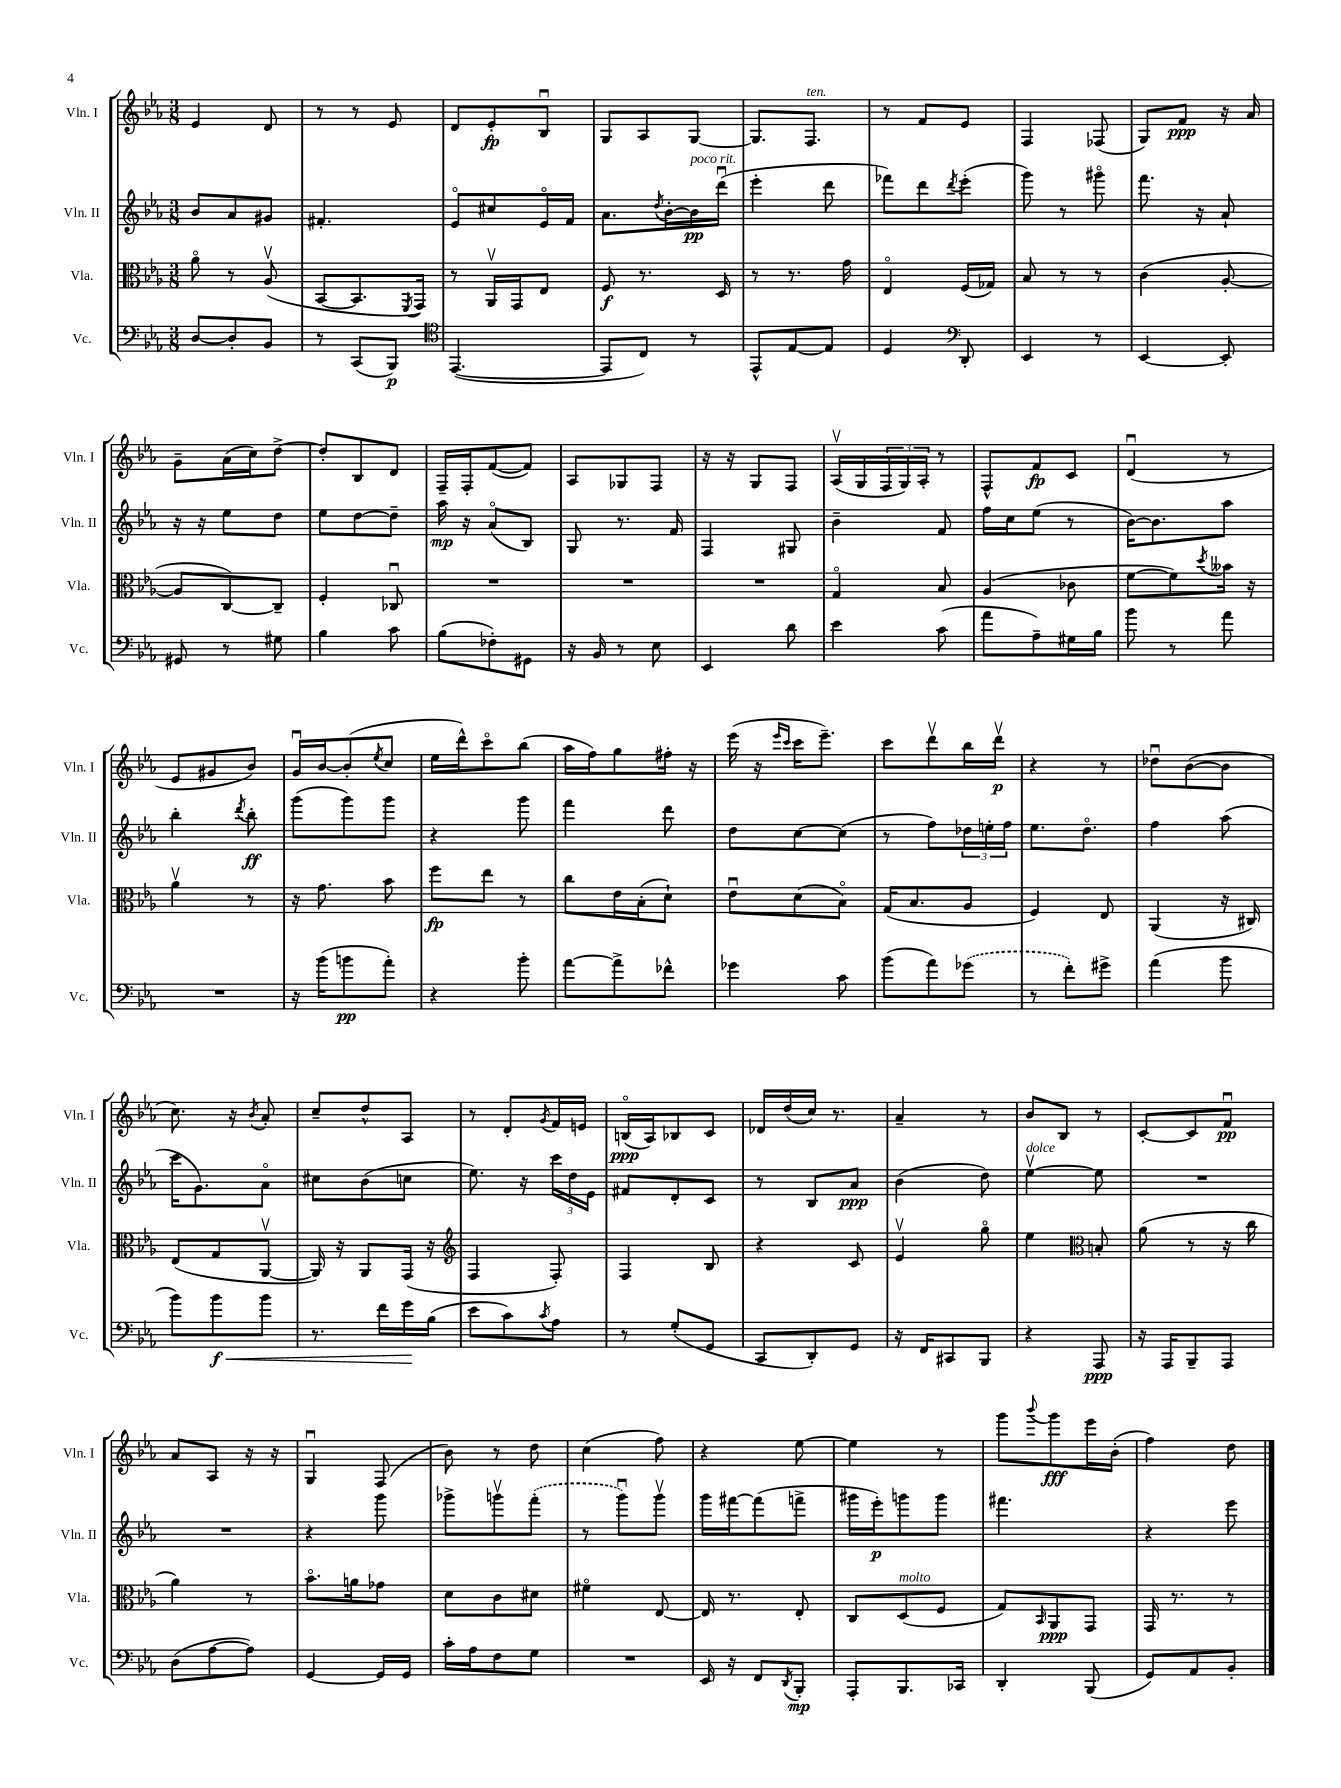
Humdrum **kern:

**kern	**dynam	**kern	**dynam	**kern	**dynam	**kern	**dynam
*part4	*part4	*part3	*part3	*part2	*part2	*part1	*part1
*staff4	*staff4	*staff3	*staff3	*staff2	*staff2	*staff1	*staff1
*I"Vc.	*	*I"Vla.	*	*I"Vln. II	*	*I"Vln. I	*
*I'Vc.	*	*I'Vla.	*	*I'Vln. II	*	*I'Vln. I	*
*clefF4	*	*clefC3	*	*clefG2	*	*clefG2	*
*k[b-e-a-]	*	*k[b-e-a-]	*	*k[b-e-a-]	*	*k[b-e-a-]	*
*M3/8	*	*M3/8	*	*M3/8	*	*M3/8	*
=12	=12	=12	=12	=12	=12	=12	=12
[8D/L	.	8a-\	.	8b-/L	.	4e-/	.
8D'/]	.	8r	.	8a-/	.	.	.
8BB-/J	.	(8A-v/	.	8g#X/J	.	8d/	.
=13	=13	=13	=13	=13	=13	=13	=13
8r	.	[8BB-/L	.	4.f#X'/	.	8r	.
(8CC/L	.	8.BB-/]	.	.	.	8r	.
8BBB-/J)	p	.	.	.	.	8e-/	.
.	.	8qFF/	.	.	.	.	.
.	.	16GG/Jk)	.	.	.	.	.
=14	=14	=14	=14	=14	=14	=14	=14
*clefC4	*	*	*	*	*	*	*
([4.EE-/	.	8r	.	8e-/L	.	8d/L	.
.	.	16AA-v/LL	.	8cc#X/	.	8e-'/	fp
.	.	16GG/J	.	.	.	.	.
.	.	8E-/J	.	16e-/L	.	8B-u/J	.
.	.	.	.	16f/JJ	.	.	.
=15	=15	=15	=15	=15	=15	=15	=15
8EE-/L]	.	8F/	f	8.a-\L	.	8G/L	.
8C/J)	.	8.r	.	.	.	8A-/	.
.	.	.	.	8qdd/	.	.	.
.	.	.	.	[16b-'\L	.	.	.
!	!	!	!	!LO:TX:a:i:t=poco rit.	!	!	!
8r	.	.	.	16b-\]	pp	[8G/J	.
.	.	16D/	.	(16dddu\JJ	.	.	.
=16	=16	=16	=16	=16	=16	=16	=16
8EE-^^/L	.	8r	.	4eee-'\	.	8.G/L]	.
[8E-/	.	8.r	.	.	.	.	.
!	!	!	!	!	!	!LO:TX:a:i:t=ten.	!
.	.	.	.	.	.	8.F/J	.
8E-/J]	.	.	.	8ddd\	.	.	.
.	.	16g\	.	.	.	.	.
=17	=17	=17	=17	=17	=17	=17	=17
4D/	.	4E-/	.	8fff-X\L)	.	8r	.
.	.	.	.	8ddd\	.	8f/L	.
*clefF4	*	*	*	*	*	*	*
.	.	.	.	8qddd/	.	.	.
8DD'/	.	(16F/LL	.	(8eee-'\J	.	8e-/J	.
.	.	16G-X/JJ)	.	.	.	.	.
=18	=18	=18	=18	=18	=18	=18	=18
4EE-/	.	8B-/	.	8ggg\)	.	4F/	.
.	.	8r	.	8r	.	.	.
8r	.	8r	.	8ggg#X\	.	(8F-X/	.
=19	=19	=19	=19	=19	=19	=19	=19
[4EE-/	.	(4c\	.	8.fff\	.	8G/L)	.
.	.	.	.	.	.	8f/J	ppp
.	.	.	.	16r	.	.	.
8EE-'/]	.	[8A-'/	.	8a-`/	.	16r	.
.	.	.	.	.	.	16a-/	.
!!LO:LB:g=z
=20	=20	=20	=20	=20	=20	=20	=20
8GG#X/	.	8A-/L]	.	16r	.	8g~\L	.
.	.	.	.	16r	.	.	.
8r	.	[8C/)	.	8ee-\L	.	(16a-\L	.
.	.	.	.	.	.	16cc\J)	.
8G#X\	.	8C~/J]	.	8dd\J	.	[8dd^\J	.
=21	=21	=21	=21	=21	=21	=21	=21
4B-\	.	4F'/	.	8ee-\L	.	8dd'/L]	.
.	.	.	.	[8dd\	.	8B-/	.
8c\	.	8C-Xu/	.	8dd~\J]	.	8d/J	.
=22	=22	=22	=22	=22	=22	=22	=22
(8B-\L	.	4.r	.	16aa-\	mp	16F~/LL	.
.	.	.	.	16r	.	16F'/J	.
8F-X'\)	.	.	.	(8a-/L	.	([8f/	.
8GG#X\J	.	.	.	8B-/J)	.	8f/J])	.
=23	=23	=23	=23	=23	=23	=23	=23
16r	.	4.r	.	8G/	.	8A-/L	.
16BB-/	.	.	.	.	.	.	.
8r	.	.	.	8.r	.	8G-X/	.
8E-\	.	.	.	.	.	8F/J	.
.	.	.	.	16f/	.	.	.
=24	=24	=24	=24	=24	=24	=24	=24
4EE-/	.	4.r	.	4F/	.	16r	.
.	.	.	.	.	.	16r	.
.	.	.	.	.	.	8G/L	.
8d\	.	.	.	8G#X/	.	8F/J	.
=25	=25	=25	=25	=25	=25	=25	=25
4e-\	.	4G/	.	4b-~\	.	(16A-v/LL	.
.	.	.	.	.	.	16G/	.
.	.	.	.	.	.	24F/	.
.	.	.	.	.	.	24G/)	.
.	.	.	.	.	.	24A-'/JJ	.
(8c\	.	8B-/	.	8f/	.	8r	.
=26	=26	=26	=26	=26	=26	=26	=26
8a-\L	.	(4A-/	.	16ff\LL	.	8F^^/L	.
.	.	.	.	16cc\J	.	.	.
8A-~\)	.	.	.	(8ee-\J	.	8f/	fp
16G#X\L	.	8c-X\	.	8r	.	8c/J	.
16B-\JJ	.	.	.	.	.	.	.
=27	=27	=27	=27	=27	=27	=27	=27
8b-\	.	[8f\L	.	[16b-\KL)	.	(4du/	.
.	.	.	.	8.b-\]	.	.	.
8r	.	8f\])	.	.	.	.	.
.	.	8qdd/	.	.	.	.	.
8a-\	.	16b--X\Jk	.	8aa-\J	.	8r	.
.	.	16r	.	.	.	.	.
!!LO:LB:g=z
=28	=28	=28	=28	=28	=28	=28	=28
4.r	.	4a-v\	.	4bb-'\	.	8e-/L	.
.	.	.	.	.	.	8g#X/	.
.	.	.	.	8qddd/	.	.	.
.	.	8r	.	8bb-'\	ff	8b-/J)	.
=29	=29	=29	=29	=29	=29	=29	=29
16r	.	16r	.	(8ggg\L	.	16gu/LL	.
(16b-\KL	.	8.g\	.	.	.	[16b-/J	.
8bn\	pp	.	.	8ggg\)	.	(8b-'/]	.
.	.	.	.	.	.	8qee-/	.
8a-'\J)	.	8b-\	.	8ggg\J	.	8cc/J	.
=30	=30	=30	=30	=30	=30	=30	=30
4r	.	8ff\L	fp	4r	.	16ee-\LL	.
.	.	.	.	.	.	16ddd^^\J)	.
.	.	8ee-\J	.	.	.	8ccc\	.
8b-'\	.	8r	.	8ggg\	.	(8bb-\J	.
=31	=31	=31	=31	=31	=31	=31	=31
[8a-\L	.	8cc\L	.	4fff\	.	16aa-\LL	.
.	.	.	.	.	.	16ff\J)	.
8a-^\]	.	16e-\L	.	.	.	8gg\	.
.	.	(16B-'\J	.	.	.	.	.
8f-X^^\J	.	8d`\J)	.	8ddd\	.	16ff#X'\Jk	.
.	.	.	.	.	.	16r	.
=32	=32	=32	=32	=32	=32	=32	=32
4g-X\	.	8e-u\L	.	8dd\L	.	(16eee-\	.
.	.	.	.	.	.	16r	.
.	.	.	.	.	.	16qqeee-/LL	.
.	.	.	.	.	.	16qqccc/JJ	.
.	.	(8d\	.	[8cc\	.	16ccc\KL	.
.	.	.	.	.	.	8.eee-~\J)	.
8c\	.	8B-\J)	.	(8cc\J]	.	.	.
=33	=33	=33	=33	=33	=33	=33	=33
(8b-\L	.	(16G/KL	.	8r	.	8ccc\L	.
.	.	8.B-/	.	.	.	.	.
8a-\)	.	.	.	8ff\L)	.	8dddv\	.
(8g-X\J	.	8A-/J	.	24dd-X\L	.	16bb-\L	.
.	.	.	.	24een'\	.	.	.
.	.	.	.	.	.	16dddv\JJ	p
.	.	.	.	24ff\JJ	.	.	.
=34	=34	=34	=34	=34	=34	=34	=34
8r	.	4F/)	.	8.ee-\L	.	4r	.
8f'\L)	.	.	.	.	.	.	.
.	.	.	.	8.dd\J	.	.	.
8g#X^\J	.	8E-/	.	.	.	8r	.
=35	=35	=35	=35	=35	=35	=35	=35
(4a-\	.	(4AA-/	.	4ff\	.	8dd-Xu\L	.
.	.	.	.	.	.	([8b-\	.
8b-\	.	16r	.	(8aa-\	.	8b-\J]	.
.	.	16C#X/)	.	.	.	.	.
!!LO:LB:g=z
=36	=36	=36	=36	=36	=36	=36	=36
8b-\L)	.	(8E-/L	.	16ccc\KL	.	8.cc\)	.
.	.	.	.	8.g\)	.	.	.
!	!LO:HP:b	!	!	!	!	!	!
8b-\	< f	8G/	.	.	.	.	.
.	.	.	.	.	.	16r	.
.	.	.	.	.	.	8qb-/	.
8b-\J	.	[8AA-v/J	.	8a-\J	.	8a-'/	.
=37	=37	=37	=37	=37	=37	=37	=37
8.r	.	16AA-/])	.	8cc#X\L	.	8cc~/L	.
.	.	16r	.	.	.	.	.
.	.	8AA-/L	.	(8b-\	.	8dd^^/	.
16f\LL	.	.	.	.	.	.	.
16g\	.	(16GG/Jk	.	8ccn\J	.	8A-/J	.
(16B-\JJ	[	16r	.	.	.	.	.
=38	=38	=38	=38	=38	=38	=38	=38
*	*	*clefG2	*	*	*	*	*
8e-\L	.	4F/	.	8.ee-\)	.	8r	.
8c\)	.	.	.	.	.	8d'/L	.
.	.	.	.	16r	.	.	.
8qc/	.	.	.	.	.	8qg/	.
8A-\J	.	8F'/)	.	24ccc\LL	.	16f/L	.
.	.	.	.	24dd\	.	.	.
.	.	.	.	.	.	16en/JJ	.
.	.	.	.	24e-\JJ	.	.	.
=39	=39	=39	=39	=39	=39	=39	=39
8r	.	4F/	.	8f#X/L	.	(16Bn/LL	ppp
.	.	.	.	.	.	16A-/J)	.
(8G'/L	.	.	.	8d'/	.	8B-X/	.
8GG/J	.	8B-/	.	8c/J	.	8c/J	.
=40	=40	=40	=40	=40	=40	=40	=40
8CC/L	.	4r	.	8r	.	16d-X/LL	.
.	.	.	.	.	.	(16dd/	.
8DD'/)	.	.	.	8B-/L	.	16cc/JJ)	.
.	.	.	.	.	.	8.r	.
8GG/J	.	8c/	.	8a-/J	ppp	.	.
=41	=41	=41	=41	=41	=41	=41	=41
16r	.	4e-v/	.	(4b-\	.	4a-~/	.
16FF/KL	.	.	.	.	.	.	.
8CC#X/	.	.	.	.	.	.	.
8BBB-/J	.	8gg\	.	8dd\)	.	8r	.
=42	=42	=42	=42	=42	=42	=42	=42
!	!	!	!	!LO:TX:a:i:t=dolce	!	!	!
4r	.	4ee-\	.	[4ee-v\	.	8b-/L	.
.	.	.	.	.	.	8B-/J	.
*	*	*clefC3	*	*	*	*	*
8AAA-/	ppp	8Bn'/	.	8ee-\]	.	8r	.
=43	=43	=43	=43	=43	=43	=43	=43
16r	.	(8a-\	.	4.r	.	[8c'/L	.
16AAA-/KL	.	.	.	.	.	.	.
8BBB-~/	.	8r	.	.	.	8c/]	.
8AAA-/J	.	16r	.	.	.	8fu/J	pp
.	.	16cc\	.	.	.	.	.
!!LO:LB:g=z
=44	=44	=44	=44	=44	=44	=44	=44
(8D\L	.	4a-\)	.	4.r	.	8a-/L	.
[8A-\	.	.	.	.	.	8A-/J	.
8A-\J])	.	8r	.	.	.	16r	.
.	.	.	.	.	.	16r	.
=45	=45	=45	=45	=45	=45	=45	=45
[4GG/	.	8.b-\L	.	4r	.	4Gu/	.
.	.	16an\k	.	.	.	.	.
16GG/LL]	.	8g-X\J	.	8ggg\	.	(8F/	.
16GG/JJ	.	.	.	.	.	.	.
=46	=46	=46	=46	=46	=46	=46	=46
16c'\LL	.	8d\L	.	8ggg-X^\L	.	8b-\)	.
16A-\J	.	.	.	.	.	.	.
8F\	.	8c\	.	8gggnv\	.	8r	.
8G\J	.	8d#X\J	.	(8fff'\J	.	8dd\	.
=47	=47	=47	=47	=47	=47	=47	=47
4.r	.	4f#X\	.	8r	.	(4cc\	.
.	.	.	.	8gggu\L)	.	.	.
.	.	[8E-/	.	8gggv\J	.	8ff\)	.
=48	=48	=48	=48	=48	=48	=48	=48
16EE-/	.	16E-/]	.	16ggg\LL	.	4r	.
16r	.	8.r	.	[16fff#X\J	.	.	.
8FF/L	.	.	.	(8fff#\]	.	.	.
8qDD/	.	.	.	.	.	.	.
8BBB-'/J	mp	8E-'/	.	8fffn^\J	.	[8ee-\	.
=49	=49	=49	=49	=49	=49	=49	=49
8AAA-'/L	.	8C/L	.	16ggg#X\LL	.	4ee-\]	.
.	.	.	.	16eee-'\J)	p	.	.
!	!	!LO:TX:a:i:t=molto	!	!	!	!	!
8.BBB-/	.	(8D/	.	8gggn\	.	.	.
.	.	8F/J	.	8ggg\J	.	8r	.
16CC-X/Jk	.	.	.	.	.	.	.
=50	=50	=50	=50	=50	=50	=50	=50
4DD'/	.	8G/L)	.	4.fff#X\	.	8ggg\L	.
.	.	16qqBB-/	.	.	.	8qqbbb-/	.
.	.	8AA-/	ppp	.	.	8ggg\	fff
(8BBB-/	.	8GG/J	.	.	.	16eee-\L	.
.	.	.	.	.	.	(16b-'\JJ	.
=51	=51	=51	=51	=51	=51	=51	=51
8GG/L)	.	16GG/	.	4r	.	4ff\)	.
.	.	8.r	.	.	.	.	.
8AA-/	.	.	.	.	.	.	.
8BB-'/J	.	8r	.	8eee-\	.	8dd\	.
==	==	==	==	==	==	==	==
*-	*-	*-	*-	*-	*-	*-	*-
